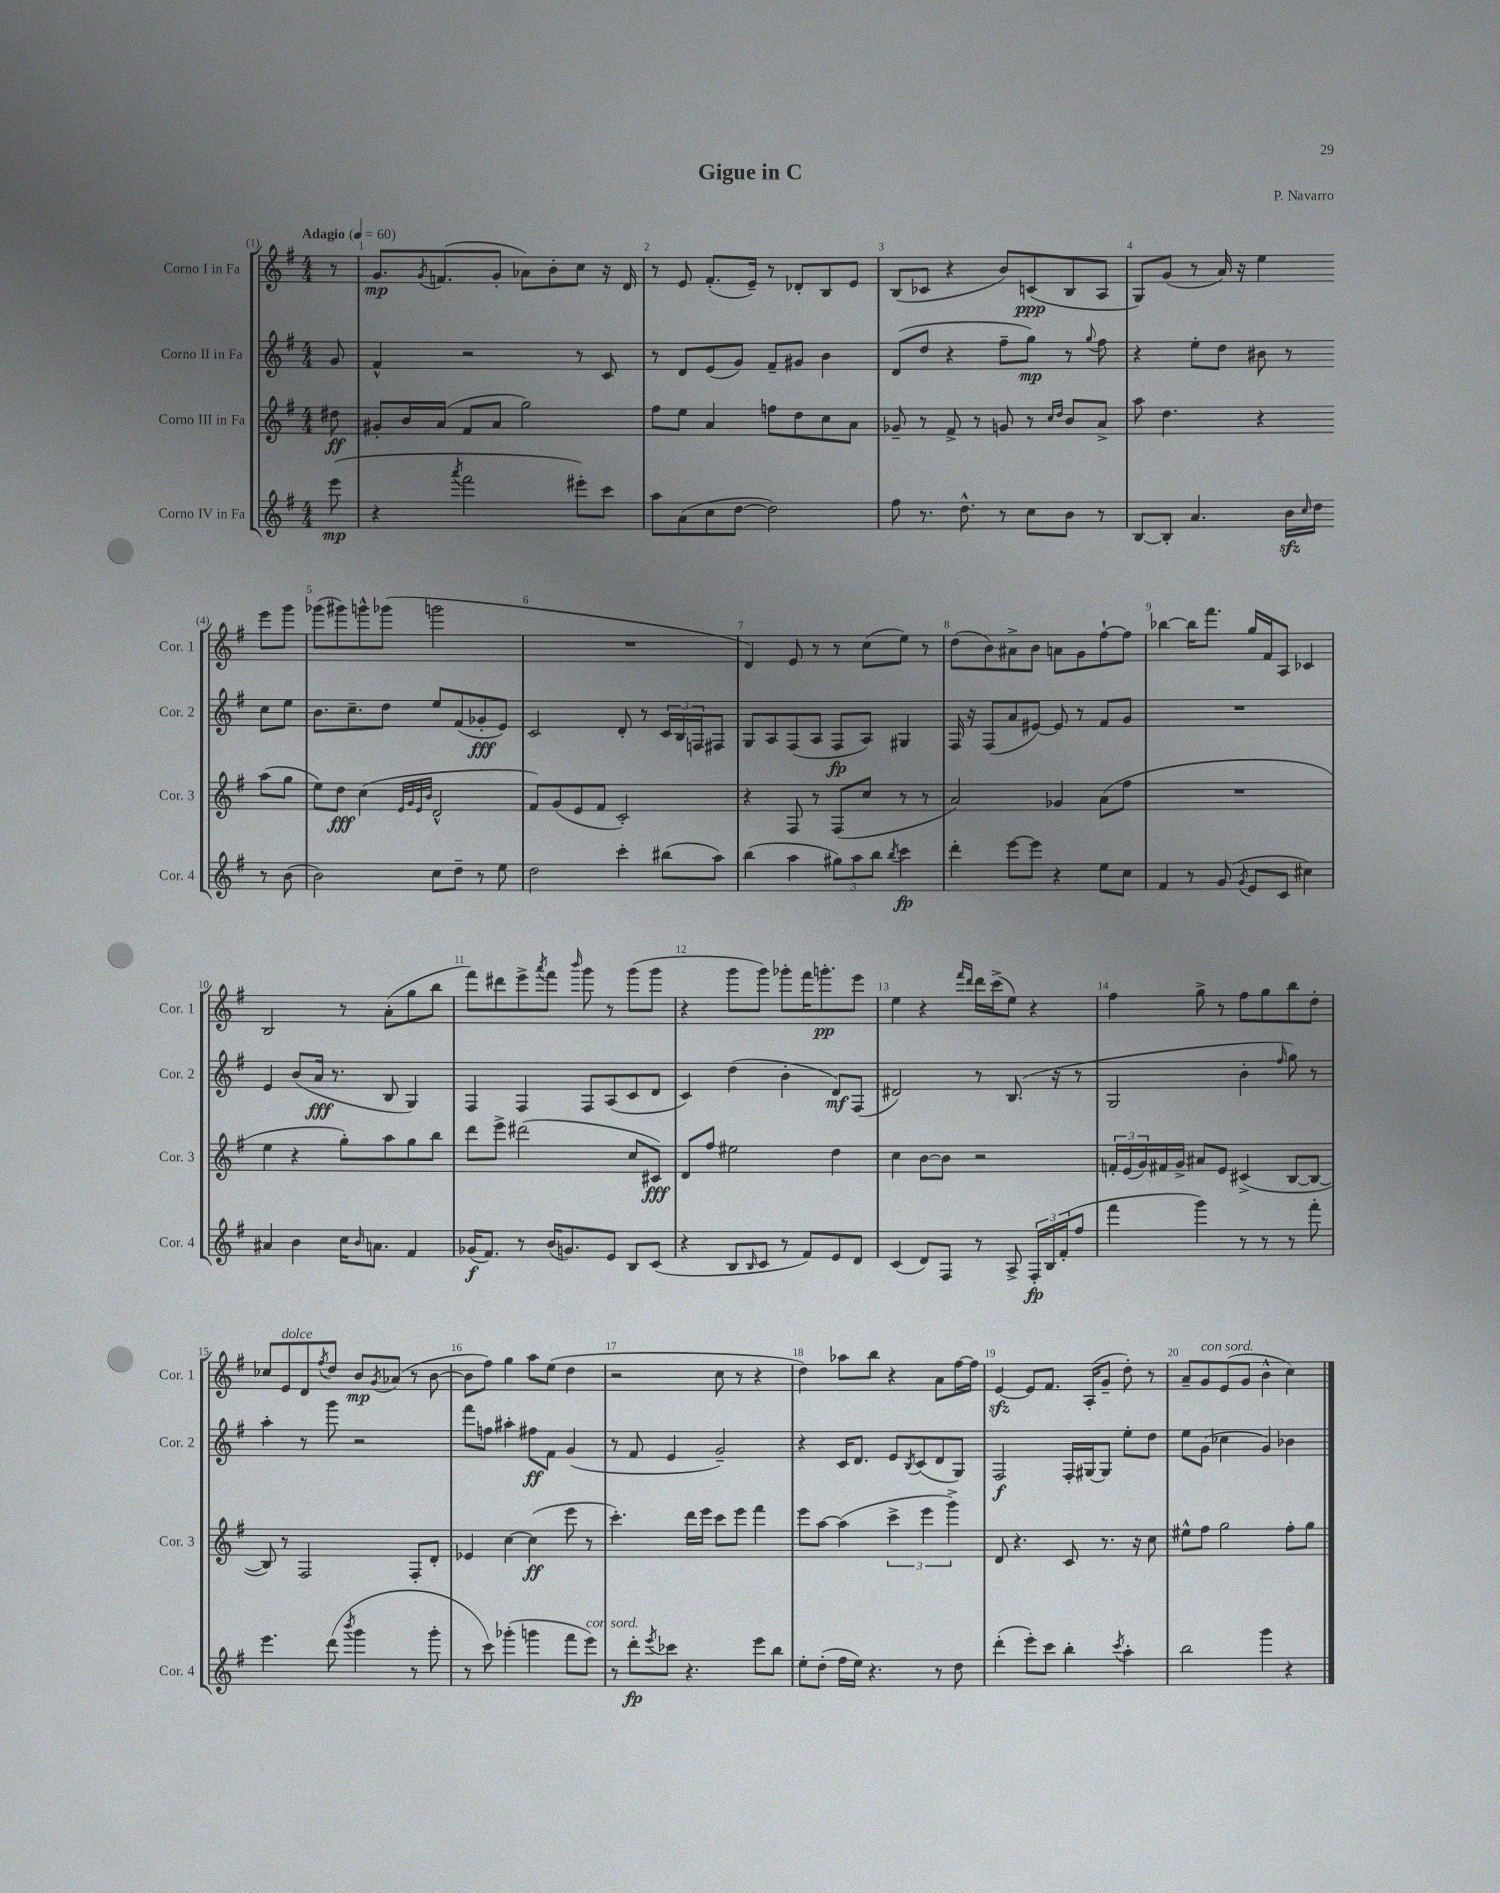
\header { title = "Gigue in C" composer = "P. Navarro" }
<<
\new StaffGroup <<
\new Staff = "s0" \with { instrumentName = "Corno I in Fa" shortInstrumentName = "Cor. 1" } {
    \clef treble \key g \major \numericTimeSignature \time 4/4 \partial 8 \tempo "Adagio" 4 = 60
    r8 |
    g'8.\mp \acciaccatura { g'8 } f'8.( g'8-. aes'8) b'8-. c''8 r16 d'16 |
    r8 e'8 fis'8.-.( e'16--) r8 des'8-. b8 e'8 |
    b8( ces'8 r4 b'8) c'8\ppp( b8 a8 |
    g8) g'8( r8 a'16) r16 e''4 e'''8 g'''8 |
    ges'''8( gis'''8) g'''8-^ ges'''8( g'''2 |
    R1 |
    d'4) e'8 r8 r8 c''8( e''8) r8 |
    d''8( b'8) ais'8-> b'8 a'8 g'8 fis''8~-! fis''8 |
    bes''4~ bes''16 fis'''8. g''16 fis'16 a8 ces'4 |
    b2 r8 a'8-.( g''8 b''8 |
    fis'''8) dis'''8 e'''8-> \acciaccatura { a'''8 } fis'''8 \grace { b'''16 } g'''8 r8 g'''8( g'''8 |
    r4 g'''8 g'''8) ges'''8-. fis'''16 g'''8.-.\pp e'''8 |
    e''4 r4 \grace { fis'''16 d'''16 } d'''16 c'''16->( e''8) r4 |
    fis''4 g''8-> r8 fis''8 g''8 b''8 d''8-. |
    ces''8 e'8^\markup { \italic "dolce" } d'8 \acciaccatura { fis''8 } d''8 b'8\mp \acciaccatura { g'8 } aes'8( r8 b'8~ |
    b'8 fis''8) g''4 a''8 e''8( d''4 |
    r2 c''8 r8 r4 |
    d''4) aes''8 b''8 r4 a'8 fis''16~ fis''16 |
    e'4~\sfz e'8 fis'8. a16-.( g'8-- d''8-.) r8 |
    a'8-- g'8^\markup { \italic "con sord." } e'8( g'8 b'4-^ c''4) \bar "|." |
}
\new Staff = "s1" \with { instrumentName = "Corno II in Fa" shortInstrumentName = "Cor. 2" } {
    \clef treble \key g \major \numericTimeSignature \time 4/4 \partial 8
    g'8 |
    fis'4-^ r2 r8 c'8 |
    r8 d'8 e'8( g'8) fis'8-- gis'8 b'4 |
    d'8( d''8 r4 fis''8-- g''8\mp) r8 \appoggiatura { g''8 } fis''8 |
    r4 e''8-. d''8 bis'8 r8 c''8 e''8 |
    b'8. c''8.-- d''8 e''8 fis'8( ges'8-.\fff e'8) |
    c'2 d'8-. r8 \tuplet 3/2 { c'16 b16 f16 } fis8 |
    g8 a8 fis8( a8 fis8\fp a8) gis4 |
    fis16 r16 fis8( a'8 eis'8~) eis'8 r8 fis'8 g'8 |
    R1 |
    e'4 b'8( a'16\fff r8. b8 g4) |
    fis4 fis4 fis8 a8( c'8 d'8 |
    c'4) d''4( b'4-. d'8\mf) fis8( |
    dis'2) r8 b8.( r16 r8 |
    g2 b'4-. \grace { fis''16 } g''8) r8 |
    a''4-. r8 g'''8 r2 |
    fis'''8 f''8 ais''4-. fis''8\ff fis'8 g'4( |
    r8 fis'8 e'4 g'2--) |
    r4 c'16 d'8. e'8 \acciaccatura { b8 } c'8( d'8 g8) |
    fis2\f fis16-. gis16~ gis8 e''8-. d''8 |
    e''8 g'8( ces''4 g'4) bes'4 \bar "|." |
}
\new Staff = "s2" \with { instrumentName = "Corno III in Fa" shortInstrumentName = "Cor. 3" } {
    \clef treble \key g \major \numericTimeSignature \time 4/4 \partial 8
    dis''8\ff |
    gis'8-. b'16 a'16( fis'8 a'8 g''2) |
    fis''8 e''8 a'4 f''8 d''8 c''8 a'8 |
    ges'8-- r8 fis'8-> r8 g'8 r8 \grace { c''16 d''16 } b'8 a'8-> |
    a''8 d''4. r4 a''8( g''8 |
    e''8) d''8\fff c''4( \grace { e'32 g'32 e'32 b'32 } d'2-^ |
    fis'8) g'8( e'8 fis'8 c'2-.) |
    r4 fis8 r8 fis8( c''8 r8 r8 |
    a'2) ges'4 a'8( fis''8 |
    R1 |
    e''4 r4 g''8-.) a''8 g''8 b''8 |
    d'''8 e'''8-> dis'''2( c''8 cis'8\fff) |
    d'8 fis''8 eis''2 d''4 |
    c''4 b'8~ b'8 r2 |
    \tuplet 3/2 { f'16-. e'16( g'16) } fis'16 g'16-> ais'8 e'8 cis'4->( b8~ b8~ |
    b8) r8 fis2 fis8-. d'8-. |
    ees'4 c''4~ c''4\ff( e'''8 r8 |
    c'''4.-.) d'''16 e'''16 c'''8 e'''8 fis'''4 |
    e'''8 a''8~ a''4( \tuplet 3/2 { c'''4-> e'''4 g'''4->) } |
    d'8 r4. c'8 r8. r16 c''8 |
    eis''8-^ fis''8 g''2 fis''8-. g''8 \bar "|." |
}
\new Staff = "s3" \with { instrumentName = "Corno IV in Fa" shortInstrumentName = "Cor. 4" } {
    \clef treble \key g \major \numericTimeSignature \time 4/4 \partial 8
    e'''8\mp( |
    r4 \acciaccatura { a'''8 } fis'''2 eis'''8-.) c'''8 |
    a''8 a'8( c''8 d''8~ d''2) |
    fis''8 r8. d''8.-^ r8 c''8 b'8 r8 |
    b8~ b8-. a'4. b'16\sfz \grace { c''16 } d''16 r8 b'8( |
    b'2) c''8 d''8-- r8 e''8 |
    d''2 c'''4-. bis''8( a''8) |
    b''4( a''4 \tuplet 3/2 { gis''8) a''8 b''8 } \acciaccatura { b''8 } c'''4\fp |
    d'''4-. e'''8~ e'''8 r4 e''8 c''8 |
    fis'4 r8 g'8( \acciaccatura { g'8 } e'8 c'8 cis''4) |
    ais'4 b'4 c''16 \grace { b'16 } a'8. fis'4 |
    ges'16\f( fis'8.) r8 b'16( g'8.) e'8 b8 c'8( |
    r4 b8 \grace { b16 } c'8 r8 fis'8) e'8 d'8 |
    c'4( d'8) fis8 r8 a8-> \tuplet 3/2 { fis16-.\fp b16 fis'16-.( } fis''8 |
    fis'''4 g'''4) r8 r8 r8 fis'''8-. |
    e'''4. d'''8( \acciaccatura { b'''8 } g'''4 r8 g'''8-. |
    r8 c'''8) ges'''4-.( g'''4 fis'''8 e'''8^\markup { \italic "con sord." }) |
    r8 d'''8-.\fp \acciaccatura { e'''8 } ces'''8 r4. e'''8 b''8 |
    e''8-. d''8-.( fis''16 e''16) r4. r8 d''8 |
    d'''4-.( e'''8-.) c'''8 b''4-. \acciaccatura { c'''8 } a''4-. |
    b''2 g'''4 r4 \bar "|." |
}
>>
>>
\layout { \context { \Score \override BarNumber.break-visibility = ##(#f #t #t) barNumberVisibility = #all-bar-numbers-visible } }
